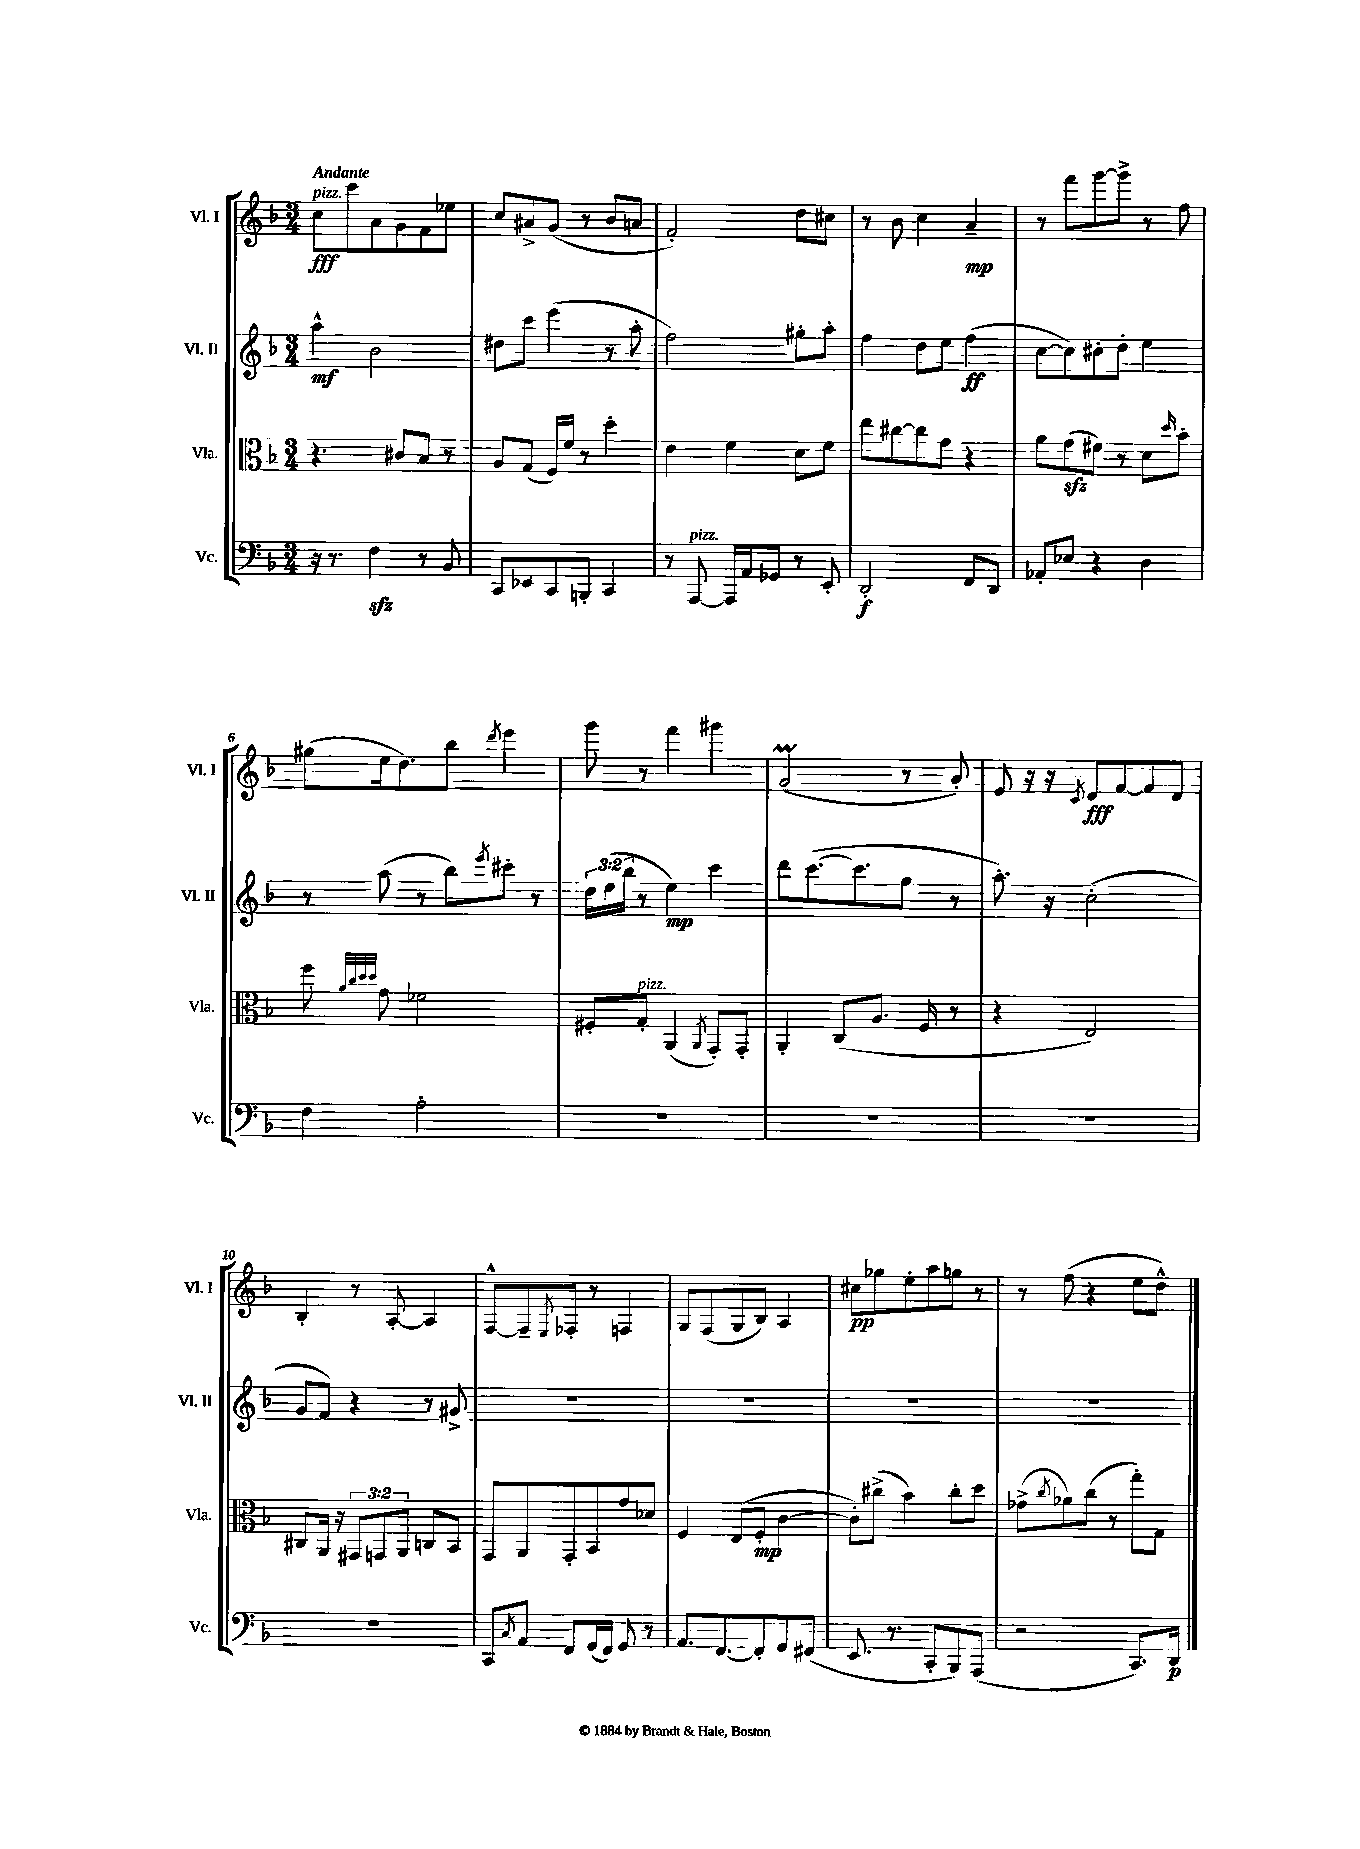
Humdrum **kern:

**kern	**dynam	**kern	**dynam	**kern	**dynam	**kern	**dynam
*part4	*part4	*part3	*part3	*part2	*part2	*part1	*part1
*staff4	*staff4	*staff3	*staff3	*staff2	*staff2	*staff1	*staff1
*I"Vc.	*	*I"Vla.	*	*I"Vl. II	*	*I"Vl. I	*
*I'Vc.	*	*I'Vla.	*	*I'Vl. II	*	*I'Vl. I	*
*clefF4	*	*clefC3	*	*clefG2	*	*clefG2	*
*k[b-]	*	*k[b-]	*	*k[b-]	*	*k[b-]	*
*M3/4	*	*M3/4	*	*M3/4	*	*M3/4	*
=1	=1	=1	=1	=1	=1	=1	=1
!	!	!	!	!	!	!LO:TX:a:B:t=Andante	!
!	!	!	!	!	!	!LO:TX:a:i:t=pizz.	!
16r	.	4.r	.	4aa^^\	mf	8cc\L	fff
8.r	.	.	.	.	.	.	.
.	.	.	.	.	.	8ccc\	.
4Fzz\	.	.	.	2b-\	.	8a\	.
.	.	8c#X/L	.	.	.	8g\	.
8r	.	8B-/J	.	.	.	8f\	.
8BB-/	.	8r	.	.	.	8ee-X\J	.
=2	=2	=2	=2	=2	=2	=2	=2
8CC/L	.	8A/L	.	8dd#X\L	.	8cc/L	.
8EE-X/	.	(8G/J	.	8ccc\J	.	8a#X^/	.
8CC/	.	16F/LL)	.	(4eee\	.	(8g/J	.
.	.	16f/JJ	.	.	.	.	.
8BBBn'/J	.	8r	.	.	.	8r	.
4CC/	.	4dd'\	.	8r	.	8b-/L	.
.	.	.	.	8aa'\	.	8an/J	.
=3	=3	=3	=3	=3	=3	=3	=3
8r	.	4e\	.	2ff\)	.	2f'/)	.
!LO:TX:a:i:t=pizz.	!	!	!	!	!	!	!
[8AAA/	.	.	.	.	.	.	.
16AAA/LL]	.	4f\	.	.	.	.	.
16AA/J	.	.	.	.	.	.	.
8GG-X/J	.	.	.	.	.	.	.
8r	.	8d\L	.	8gg#X'\L	.	8dd\L	.
8EE'/	.	8f\J	.	8aa'\J	.	8cc#X\J	.
=4	=4	=4	=4	=4	=4	=4	=4
2DD'/	f	8ee\L	.	4ff\	.	8r	.
.	.	[8cc#X\	.	.	.	8b-\	.
.	.	8cc#\]	.	8dd\L	.	4cc\	.
.	.	8g\J	.	8ee\J	.	.	.
8FF/L	.	4r	.	(4ff\	ff	4a~/	mp
8DD/J	.	.	.	.	.	.	.
=5	=5	=5	=5	=5	=5	=5	=5
8AA-X'/L	.	8a\L	.	[8cc\L	.	8r	.
8E-X/J	.	(8gzz\	.	8cc\])	.	8fff\L	.
4r	.	8f#X\J)	.	8cc#X'\	.	[8ggg\	.
.	.	8r	.	8dd'\J	.	8ggg^\J]	.
4D\	.	8d\L	.	4ee\	.	8r	.
.	.	16qqdd/	.	.	.	.	.
.	.	8b-'\J	.	.	.	8ff\	.
!!LO:LB:g=z
=6	=6	=6	=6	=6	=6	=6	=6
4F\	.	8ff\	.	8r	.	(8gg#X\L	.
.	.	32qqa/LLL	.	.	.	.	.
.	.	32qqcc/	.	.	.	.	.
.	.	32qqdd/	.	.	.	.	.
.	.	32qqdd/JJJ	.	.	.	.	.
.	.	8g\	.	(8aa\	.	16ee\k	.
.	.	.	.	.	.	8.dd\)	.
2A'\	.	2f-X\	.	8r	.	.	.
.	.	.	.	8bb-\L)	.	8bb-\J	.
.	.	.	.	8qeee/	.	8qddd/	.
.	.	.	.	8ccc#X'\J	.	4eee\	.
.	.	.	.	8r	.	.	.
=7	=7	=7	=7	=7	=7	=7	=7
2.r	.	8F#X'/L	.	24dd\LL	.	8ggg\	.
.	.	.	.	(24ee\	.	.	.
.	.	.	.	24bb-\JJ	.	.	.
!	!	!LO:TX:a:i:t=pizz.	!	!	!	!	!
.	.	8G'/J	.	8r	.	8r	.
.	.	(4AA/	.	4ee\)	mp	4fff\	.
.	.	8qAA/	.	.	.	.	.
.	.	8GG'/L)	.	4ccc\	.	4ggg#X\	.
.	.	8GG'/J	.	.	.	.	.
=8	=8	=8	=8	=8	=8	=8	=8
2.r	.	4AA'/	.	8ddd\L	.	(2gM/	.
.	.	.	.	([8.ccc\	.	.	.
.	.	(8C/L	.	.	.	.	.
.	.	.	.	8.ccc\]	.	.	.
.	.	8.A/J	.	.	.	.	.
.	.	.	.	8gg\J	.	8r	.
.	.	16F/	.	.	.	.	.
.	.	8r	.	8r	.	8a'/)	.
=9	=9	=9	=9	=9	=9	=9	=9
2.r	.	4r	.	8.aa'\)	.	8e/	.
.	.	.	.	.	.	16r	.
.	.	.	.	16r	.	16r	.
.	.	.	.	.	.	8qc/	.
.	.	2E/)	.	(2cc'\	.	8d/L	fff
.	.	.	.	.	.	[8f/	.
.	.	.	.	.	.	8f/]	.
.	.	.	.	.	.	8d/J	.
!!LO:LB:g=z
=10	=10	=10	=10	=10	=10	=10	=10
2.r	.	8C#X/L	.	8g/L	.	4B-'/	.
.	.	16AA/Jk	.	8f/J)	.	.	.
.	.	16r	.	.	.	.	.
.	.	12GG#X/L	.	4r	.	8r	.
.	.	12GGn/	.	.	.	.	.
.	.	.	.	.	.	[8A'/	.
.	.	12AA/J	.	.	.	.	.
.	.	8Cn/L	.	8r	.	4A/]	.
.	.	8BB-/J	.	8g#X^/	.	.	.
=11	=11	=11	=11	=11	=11	=11	=11
8CC/L	.	8GG/L	.	2.r	.	[8F^^/L	.
8qC/	.	.	.	.	.	.	.
8AA/J	.	8AA/	.	.	.	8F~/]	.
.	.	.	.	.	.	8qE/	.
8FF/L	.	8GG'/	.	.	.	8F-X'/J	.
(16GG/L	.	8BB-/	.	.	.	8r	.
16FF/JJ)	.	.	.	.	.	.	.
8GG/	.	8g/	.	.	.	4Fn/	.
8r	.	8d-X/J	.	.	.	.	.
=12	=12	=12	=12	=12	=12	=12	=12
8.AA/L	.	4F/	.	2.r	.	8G/L	.
.	.	.	.	.	.	(8F/	.
[8.FF/	.	.	.	.	.	.	.
.	.	(8E/L	.	.	.	8G/	.
8FF'/]	.	8F'/J	mp	.	.	8B-/J)	.
8GG/	.	[4c\	.	.	.	4A/	.
(8FF#X/J	.	.	.	.	.	.	.
=13	=13	=13	=13	=13	=13	=13	=13
8.EE/	.	8c'\L])	.	2.r	.	8cc#X\L	pp
.	.	(8cc#X^\J	.	.	.	8gg-X\	.
8.r	.	.	.	.	.	.	.
.	.	4b-\)	.	.	.	8ee'\	.
8CC'/L	.	.	.	.	.	8aa\	.
8BBB-/)	.	8cc#'\L	.	.	.	8ggn\J	.
(8AAA/J	.	8dd\J	.	.	.	8r	.
=14	=14	=14	=14	=14	=14	=14	=14
2r	.	(8g-X^\L	.	2.r	.	8r	.
.	.	8qcc/	.	.	.	.	.
.	.	8a-X\)	.	.	.	(8ff\	.
.	.	(8cc\J	.	.	.	4r	.
.	.	8r	.	.	.	.	.
8.CC/L)	.	8gg'\L)	.	.	.	8ee\L	.
.	.	8G\J	.	.	.	8dd^^\J)	.
16DD/Jk	p	.	.	.	.	.	.
==	==	==	==	==	==	==	==
*-	*-	*-	*-	*-	*-	*-	*-
